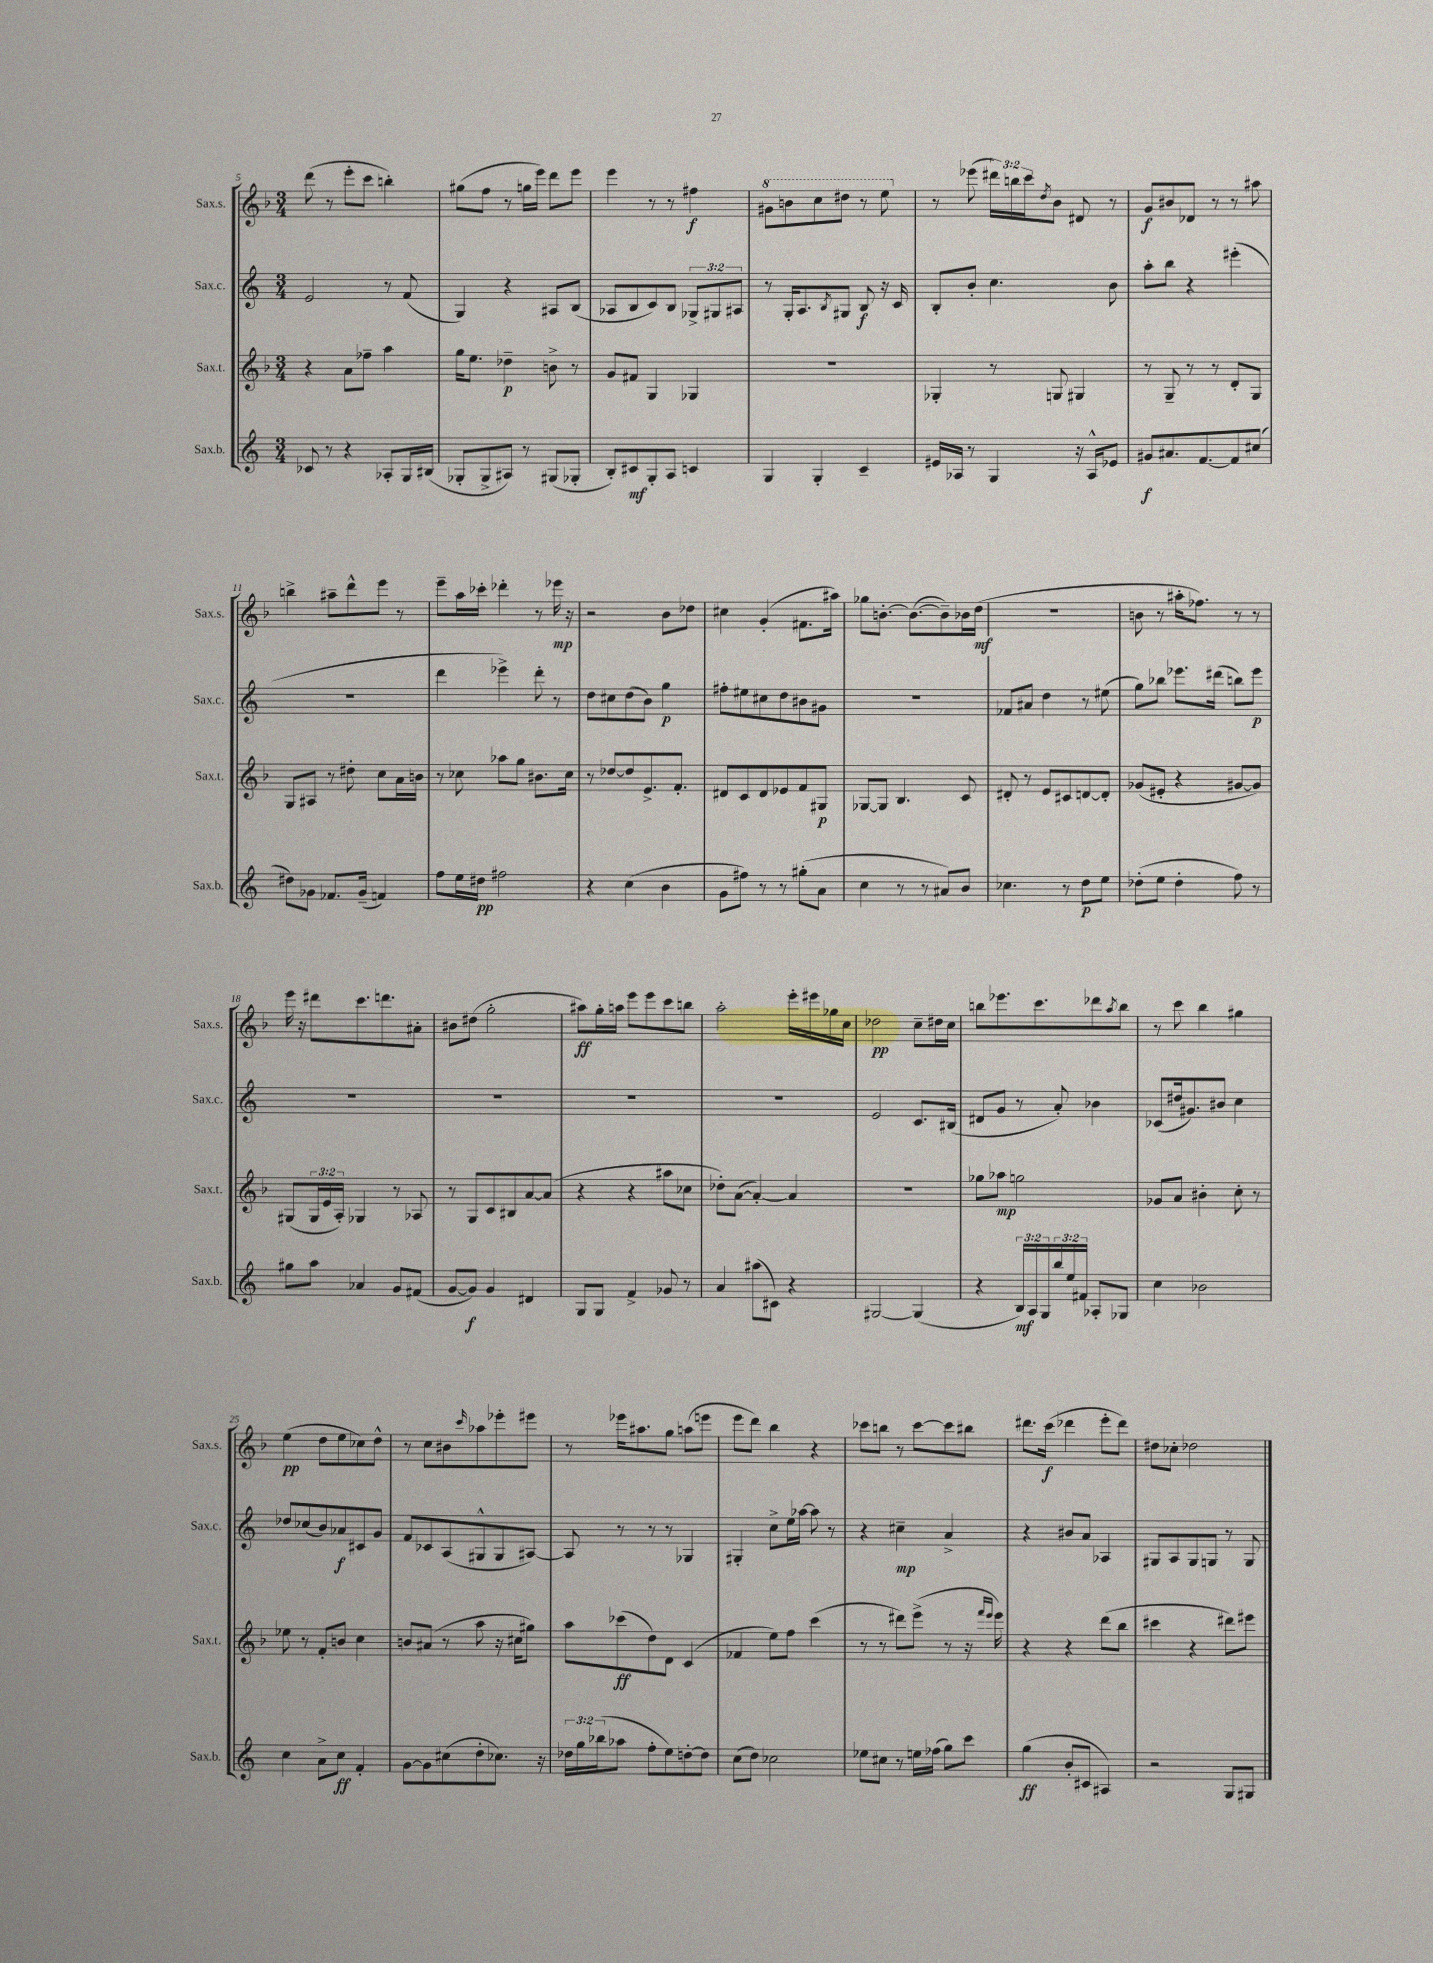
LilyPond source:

<<
\new StaffGroup <<
\new Staff = "s0" \with { instrumentName = "Sax.s." shortInstrumentName = "Sax.s." } {
    \clef treble \key f \major \numericTimeSignature \time 3/4 \override Staff.TupletNumber.text = #tuplet-number::calc-fraction-text
    d'''8( r8 e'''8-. c'''8 b''4-.) |
    gis''8( f''8 r8 g''16 e'''16) d'''8 e'''8 |
    e'''4 r8 r8 fis''4\f |
    \ottava #1 gis''8 b''8 c'''8 dis'''8 r8 e'''8 \ottava #0 |
    r8 ees'''8( \tuplet 3/2 { dis'''16) b''16 c'''16 } \acciaccatura { d''8 } bes'8 dis'8 r8 |
    g'8\f bis'8 des'8 r8 r8 ais''8 |
    b''4-> ais''8-- d'''8-^ e'''8 r8 |
    e'''8-- a''16 ces'''16-. des'''4-. r8 ees'''16\mp r16 |
    r2 bes'8 des''8 |
    cis''4 g'4-.( fis'8. ais''16) |
    ges''8 b'8.~-. b'8.~( b'8--) bes'16 d''16\mf( |
    R2. |
    b'8 r8 ais''16-. fes''8.) r8 r8 |
    e'''16 r16 dis'''8 c'''8. d'''8. ais'8-. |
    bis'8 dis''8( g''2-. |
    ais''8\ff) g''16-. a''16 e'''8 e'''8 c'''8 b''8 |
    a''2-. e'''16-. eis'''16 ges''16 c''16 |
    des''2\pp c''8-- dis''16 c''16 |
    b''8 ees'''8. c'''8. des'''8 \acciaccatura { a''8 } b''8 |
    r8 c'''8 bes''4 gis''4 |
    e''4\pp( d''8 e''8 ces''8) d''8-^ |
    r8 c''8 bis'8 \grace { c'''16 } aes''8 ees'''8-. eis'''8 |
    r8 ees'''16 ais''8. g''8 a''8( e'''8 |
    e'''8 d'''8) bes''4 r4 |
    ces'''8 b''8 r8 ces'''8~ ces'''8 bis''8 |
    dis'''8. c'''16\f( des'''4 e'''8-. des'''8) |
    dis''8 ces''8-. des''2 \bar "|." |
}
\new Staff = "s1" \with { instrumentName = "Sax.c." shortInstrumentName = "Sax.c." } {
    \clef treble \key c \major \numericTimeSignature \time 3/4 \override Staff.TupletNumber.text = #tuplet-number::calc-fraction-text
    e'2 r8 f'8( |
    g4) r4 ais8 b8( |
    aes8 b8 c'8) b8 \tuplet 3/2 { ges8-> gis8 ais8 } |
    r8 g16-. a8. \acciaccatura { b8 } gis8 b8\f r16 c'16 |
    b8-. b'8-. c''4. b'8 |
    a''8-. b''8 r4 eis'''4-.( |
    R2. |
    d'''4 ees'''4->) d'''8-. r8 |
    d''8 cis''8 d''8( b'8) g''4\p |
    fis''8-. eis''8 cis''8 d''8 bis'8 gis'8 |
    R2. |
    fes'8 ais'8 d''4 r8 eis''8( |
    g''8) bes''8 ees'''8. dis'''16( b''8) ees'''8\p |
    R2. |
    R2. |
    R2. |
    R2. |
    e'2 c'8. bis16( |
    dis'8 g'8 r8 a'8-.) bes'4 |
    ces'8( dis''16 gis'8.) bis'8 c''4 |
    des''8 ces''8( b'8) aes'8\f cis'8 g'8 |
    f'8 ces'8 a8( gis8-^ gis8 ais8~) |
    ais8 r8 r8 r8 ges4 |
    gis4-. c''8-> e''16 aes''16~ aes''8 r8 |
    r4 cis''4--\mp a'4-> |
    r4 bis'8 a'8 aes4 |
    gis8 a8 gis8 g8 r8 g8 \bar "|." |
}
\new Staff = "s2" \with { instrumentName = "Sax.t." shortInstrumentName = "Sax.t." } {
    \clef treble \key f \major \numericTimeSignature \time 3/4 \override Staff.TupletNumber.text = #tuplet-number::calc-fraction-text
    r4 a'8 fes''8-- a''4 |
    g''16 e''8. des''4--\p b'8-> r8 |
    g'8 fis'8 g4 ges4 |
    R2. |
    ges4-. r8 g8 gis4 |
    r8 g8-- r8 r8 d'8-. g8 |
    g8 ais8 r8 dis''8-. c''8 a'16 b'16 |
    r8 ces''8 aes''8 g''8 bis'8. ces''16 |
    r8 des''8~ des''8 e'8.-> f'8.-. |
    dis'8 c'8 dis'8 ees'8 f'8 gis8\p |
    ges8~ ges8 bes4. c'8 |
    dis'8-. r8 e'8 cis'8 d'8~ d'8-. |
    ges'8( eis'8-. r4 gis'8~ gis'8) |
    gis8( \tuplet 3/2 { gis16 e'16 a16-.) } ges4 r8 aes8 |
    r8 g8 c'8 bis8 a'8~ a'8( |
    r4 r4 ais''8 ces''8 |
    des''8-.) a'8~( a'4~-.) a'4 |
    R2. |
    ges''8 aes''8\mp g''2 |
    ges'8 a'8 bis'4-. c''8-. r8 |
    ees''8 r8 f'8-. b'8 c''4 |
    b'8 ais'8( r8 a''8 r16 cis''16 gis''8) |
    a''8 ces'''8\ff( d''8) d'8 c'4( |
    fes'4 e''8) f''8 c'''4( |
    r8 r8 dis'''8) e'''8->( r8 r16 \grace { f'''16 e'''16 } e'''16) |
    r4 r4 d'''8( bes''8 |
    cis'''4 r4 dis'''8) eis'''8 \bar "|." |
}
\new Staff = "s3" \with { instrumentName = "Sax.b." shortInstrumentName = "Sax.b." } {
    \clef treble \key c \major \numericTimeSignature \time 3/4 \override Staff.TupletNumber.text = #tuplet-number::calc-fraction-text
    ces'8 r8 r4 aes8-. g16 bis16( |
    ges8-. ges8-> ais8) r8 gis8( ges8-. |
    b8-.) cis'8\mf g8-. a8 c'4 |
    g4 g4-. c'4-- |
    eis'16 aes16 r8 g4 r16 aes16-^ ees'8 |
    gis'8\f ais'8. f'8.~ f'8 cis''8( |
    dis''8) ges'8 fes'8. ges'16--( f'4) |
    f''8 e''16 dis''16\pp fis''2 |
    r4 c''4( b'4 |
    g'8 fis''8) r8 r8 gis''8-.( a'8 |
    c''4 r8 r8 ais'8) b'8 |
    ces''4. r8 d''8\p e''8 |
    des''8-.( e''8 des''4-. f''8) r8 |
    gis''8 a''8 aes'4 g'8 fis'8( |
    g'8~ g'8\f) g'4 dis'4 |
    g8 g8 f'4-> ges'8 r8 |
    a'4 ais''8( cis'8) r4 |
    gis2~ gis4( |
    r4 \tuplet 3/2 { b16\mf) a16 g16 } \tuplet 3/2 { b''16 e''16 fis'16 } aes8-. ges8 |
    c''4 bes'2 |
    c''4 a'8-> c''8\ff f'4-. |
    g'8~ g'8 cis''8( d''8-. ces''8.) r16 |
    \tuplet 3/2 { des''16 g''16 bes''16( } aes''8 f''8-. e''8) d''8~-. d''8 |
    c''8( d''8) ces''2 |
    ees''8 cis''8 r8 e''16 fes''16( g''8) c'''8 |
    g''4\ff( b'8-. cis'8 ais4) |
    r2 g8 gis8 \bar "|." |
}
>>
>>
\layout { \context { \Score currentBarNumber = #5 } }
